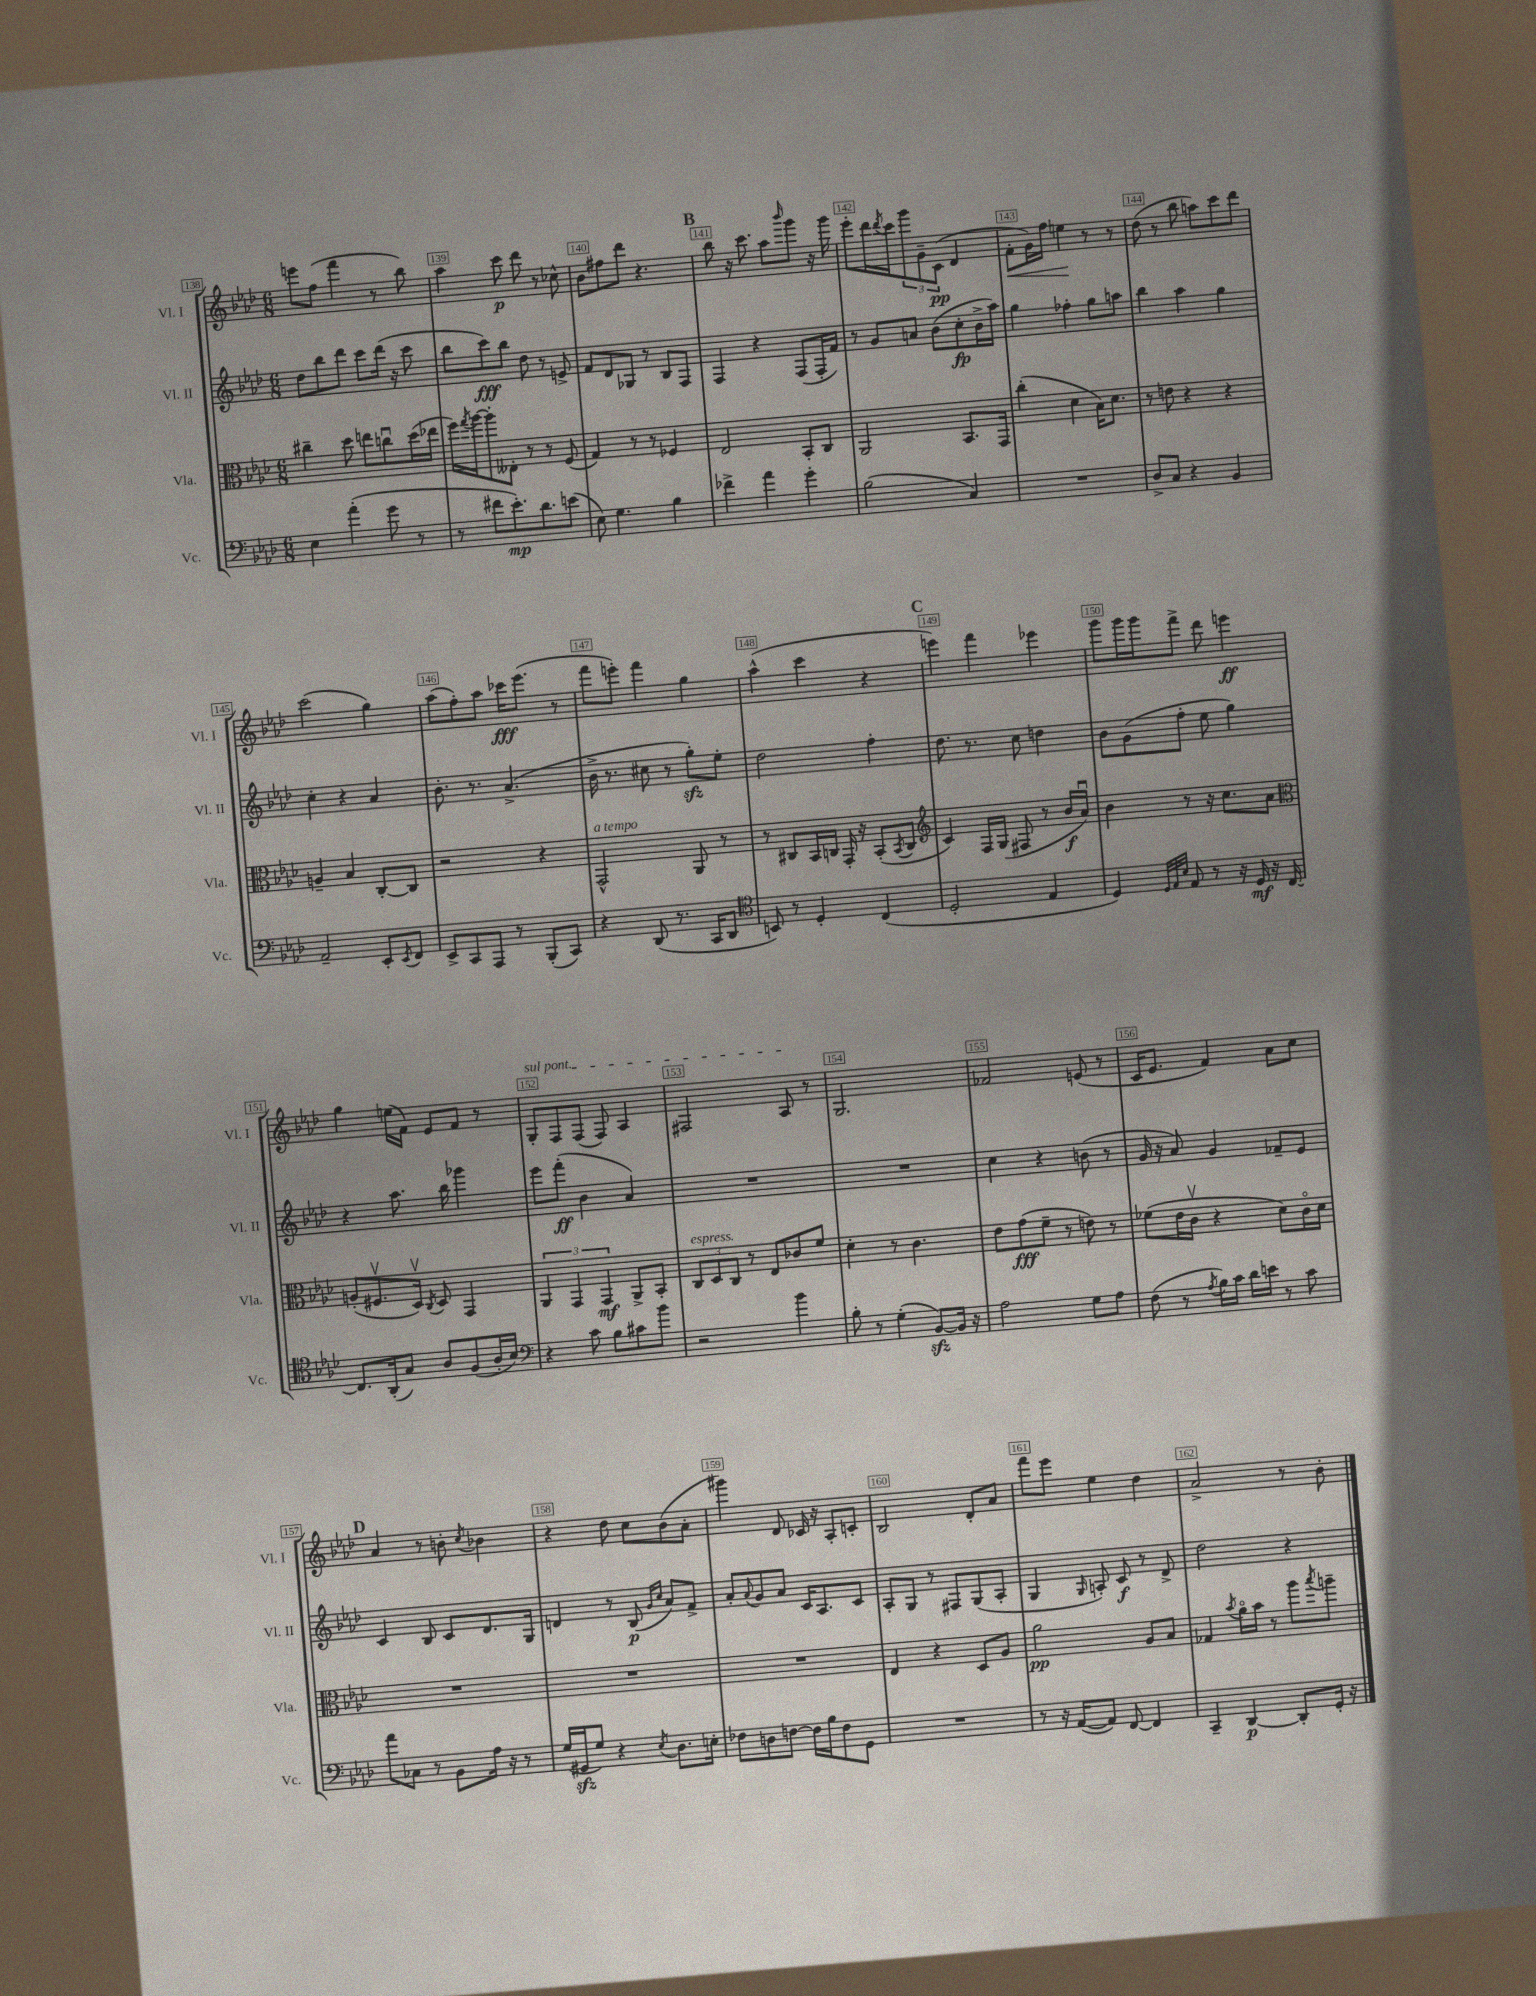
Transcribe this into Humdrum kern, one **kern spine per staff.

**kern	**dynam	**kern	**dynam	**kern	**dynam	**kern	**dynam
*part4	*part4	*part3	*part3	*part2	*part2	*part1	*part1
*staff4	*staff4	*staff3	*staff3	*staff2	*staff2	*staff1	*staff1
*I"Vc.	*	*I"Vla.	*	*I"Vl. II	*	*I"Vl. I	*
*I'Vc.	*	*I'Vla.	*	*I'Vl. II	*	*I'Vl. I	*
*clefF4	*	*clefC3	*	*clefG2	*	*clefG2	*
*k[b-e-a-d-]	*	*k[b-e-a-d-]	*	*k[b-e-a-d-]	*	*k[b-e-a-d-]	*
*M6/8	*	*M6/8	*	*M6/8	*	*M6/8	*
=138	=138	=138	=138	=138	=138	=138	=138
4E-\	.	4cc#X~\	.	8dd-\L	.	8eeen\L	.
.	.	.	.	8bb-\	.	(8ff\J	.
(4a-'\	.	8dd-\	.	8ddd-\J	.	4fff\	.
.	.	8een\L	.	8ccc\L	.	.	.
8g\	.	8ccnu\	.	(16ddd-\Jk	.	8r	.
.	.	.	.	16r	.	.	.
8r	.	(16dd-\L	.	8ccc\	.	8bb-\)	.
.	.	16ee-X\JJ	.	.	.	.	.
=139	=139	=139	=139	=139	=139	=139	=139
8r	.	16ff\LL)	.	8bb-\L	.	4aa-\	.
.	.	8qgg/	.	.	.	.	.
.	.	[16aa-\J	.	.	.	.	.
8f#X\L	.	8aa-'\]	.	8ccc\)	fff	.	.
8.e-'\)	mp	8E--X'\J	.	8bb-\J	.	8ccc\	p
.	.	8r	.	8dd-\	.	8ddd-\	.
8.d-\	.	.	.	.	.	.	.
.	.	8r	.	8r	.	8r	.
(8en\J	.	(8F/	.	8en^/	.	8cc-X^^\	.
=140	=140	=140	=140	=140	=140	=140	=140
8E-\)	.	4G/)	.	8f/L	.	8b-\L	.
4.G\	.	.	.	8d-/	.	8ff#X\	.
.	.	8r	.	8G-X/J	.	8ddd-\J	.
.	.	8r	.	8r	.	4.r	.
4B-\	.	4F-X/	.	8B-/L	.	.	.
.	.	.	.	8F/J	.	.	.
!!LO:REH:place=s1:t=B
=141	=141	=141	=141	=141	=141	=141	=141
4f-X^\	.	2E-/	.	4F/	.	8bb-\	.
.	.	.	.	.	.	16r	.
.	.	.	.	.	.	8.ccc\	.
4a-\	.	.	.	4r	.	.	.
.	.	.	.	.	.	8aa-\L	.
.	.	.	.	.	.	16qqbbb-/	.
4g'\	.	8BB-'/L	.	(8F/L	.	8ggg\J	.
.	.	8C/J	.	16F'/L	.	16r	.
.	.	.	.	16f/JJ)	.	16ggg\	.
=142	=142	=142	=142	=142	=142	=142	=142
(2B-\	.	2AA-/	.	8r	.	8eee-'\L	.
.	.	.	.	8g/L	.	16ddd-\L	.
.	.	.	.	.	.	8qddd-/	.
.	.	.	.	.	.	16ccc\J	.
.	.	.	.	8an/J	.	12ggg\	.
.	.	.	.	.	.	12g~\	.
.	.	.	.	(8b-\L	.	.	.
.	.	.	.	.	.	(12c\J	pp
4C/)	.	8.BB-/L	.	8cc'\	fp	4d-/	.
.	.	.	.	16b-^\L	.	.	.
.	.	16GG/Jk	.	16aa-\JJ)	.	.	.
=143	=143	=143	=143	=143	=143	=143	=143
!	!	!	!	!	!	!	!LO:HP:b
2.r	.	(4cc'\	.	4gg\	.	8f'\L	<
.	.	.	.	.	.	16g\L)	.
.	.	.	.	.	.	16ff\JJ	.
.	.	4d-\	.	4ff-X'\	.	4een\	.
.	.	16B-\KL)	.	8gg\L	.	8r	[
.	.	8.d-\J	.	.	.	.	.
.	.	.	.	8aan\J	.	8r	.
=144	=144	=144	=144	=144	=144	=144	=144
8D-^/L	.	8r	.	4bb-\	.	(8dd-\	.
8C/J	.	8en\	.	.	.	8r	.
4r	.	4r	.	4aa-\	.	8bb-\	.
.	.	.	.	.	.	8aan\L)	.
4BB-/	.	4r	.	4gg\	.	8ccc\	.
.	.	.	.	.	.	8ddd-\J	.
!!LO:LB:g=z
=145	=145	=145	=145	=145	=145	=145	=145
2AA-~/	.	4An~/	.	4cc'\	.	(2ccc\	.
.	.	4B-/	.	4r	.	.	.
8EE-'/L	.	[8C'/L	.	4a-/	.	4gg\)	.
8qEE-/	.	.	.	.	.	.	.
8FF/J	.	8C/J]	.	.	.	.	.
=146	=146	=146	=146	=146	=146	=146	=146
8EE-^/L	.	2r	.	8.b-'\	.	(8aa-\L	.
8CC/	.	.	.	.	.	8ff'\)	.
.	.	.	.	8.r	.	.	.
8AAA-/J	.	.	.	.	.	8aa-\J	.
8r	.	.	.	(4.a-^/	.	16ccc-X\KL	fff
.	.	.	.	.	.	(8.eee-\J	.
(8BBB-'/L	.	4r	.	.	.	.	.
8CC/J)	.	.	.	.	.	8r	.
=147	=147	=147	=147	=147	=147	=147	=147
!	!	!LO:TX:a:i:t=a tempo	!	!	!	!	!
4r	.	2GG^^/	.	16b-^\	.	8fff\L	.
.	.	.	.	8.r	.	.	.
.	.	.	.	.	.	8eeen'\J)	.
(8DD-/	.	.	.	8cc#X\	.	4fff\	.
8.r	.	.	.	8r	.	.	.
.	.	8AA-/	.	8ggzz'\L)	.	4gg\	.
16CC/KL	.	.	.	.	.	.	.
8DD-/J	.	8r	.	8ee-'\J	.	.	.
=148	=148	=148	=148	=148	=148	=148	=148
*clefC4	*	*	*	*	*	*	*
8BBn/)	.	8r	.	2dd-\	.	(4aa-^^\	.
8r	.	8C#X/L	.	.	.	.	.
4D-'/	.	16BB-/L	.	.	.	4ccc\	.
.	.	16Cn/JJ	.	.	.	.	.
.	.	16GG'/	.	.	.	.	.
.	.	16r	.	.	.	.	.
(4C/	.	(8BB-'/L	.	4ff'\	.	4r	.
.	.	8qBB-/	.	.	.	.	.
.	.	8C/J	.	.	.	.	.
!!LO:REH:place=s1:t=C
=149	=149	=149	=149	=149	=149	=149	=149
*	*	*clefG2	*	*	*	*	*
2D-'/	.	4c/)	.	8.dd-\	.	4eeen\)	.
.	.	.	.	8.r	.	.	.
.	.	16F/LL	.	.	.	4fff\	.
.	.	(16G/JJ	.	.	.	.	.
.	.	8F#X/	.	8cc\	.	.	.
4E-/	.	8r	.	4ddn\	.	4eee-X\	.
.	.	16b-/LL	f	.	.	.	.
.	.	16a-u/JJ)	.	.	.	.	.
=150	=150	=150	=150	=150	=150	=150	=150
4D-/)	.	4b-\	.	8b-\L	.	8ggg\L	.
.	.	.	.	(8g\	.	16ggg\L	.
.	.	.	.	.	.	16ggg\J	.
32qqD-/LLL	.	.	.	.	.	.	.
32qqE-/	.	.	.	.	.	.	.
32qqB-/JJJ	.	.	.	.	.	.	.
8E-/	.	8r	.	8ff'\J	.	8fff^\J	.
8r	.	16r	.	8ee-\	.	8ddd-\	.
.	.	8.cc\L	.	.	.	.	.
16r	.	.	.	4gg\)	.	4eeen\	ff
16D-/	mf	.	.	.	.	.	.
16r	.	8a-\J	.	.	.	.	.
[16C/	.	.	.	.	.	.	.
!!LO:LB:g=z
=151	=151	=151	=151	=151	=151	=151	=151
*	*	*clefC3	*	*	*	*	*
8.C/L]	.	(8An'/L	.	4r	.	4gg\	.
.	.	8.F#Xv/	.	.	.	.	.
(16AA-'/k	.	.	.	.	.	.	.
8G/J)	.	.	.	8.aa-\	.	(16een\LL	.
.	.	16D-v/Jk)	.	.	.	16f\JJ)	.
.	.	8qC/	.	.	.	.	.
8A-/L	.	8D-/	.	.	.	8e-/L	.
.	.	.	.	16bb-\	.	.	.
(8F/	.	4GG/	.	4ggg-X\	.	8f/J	.
16A-'/L	.	.	.	.	.	8r	.
16B-/JJ)	.	.	.	.	.	.	.
=152	=152	=152	=152	=152	=152	=152	=152
*clefF4	*	*	*	*	*	*	*
!	!	!	!	!	!	!LO:TX:a:i:t=sul pont.	!
4r	.	6AA-/	.	8eee-\L	.	8G'/L	.
.	.	.	.	(8fff'\J	ff	8F/	.
.	.	6GG/	.	.	.	.	.
8c\	.	.	.	4b-\	.	(8F/J	.
.	.	6GG/	mf	.	.	.	.
8B-\L	.	.	.	.	.	8F/)	.
8c#X\	.	8AA-^/L	.	4a-/)	.	4A-/	.
8b-\J	.	8BB-'/J	.	.	.	.	.
=153	=153	=153	=153	=153	=153	=153	=153
!	!	!LO:TX:a:i:t=espress.	!	!	!	!	!
2r	.	12C/L	.	2.r	.	2F#X/	.
.	.	12D-/	.	.	.	.	.
.	.	12C/J	.	.	.	.	.
.	.	8r	.	.	.	.	.
.	.	8E-/L	.	.	.	.	.
4b-\	.	8c-X/	.	.	.	8A-/	.
.	.	8f/J	.	.	.	8r	.
=154	=154	=154	=154	=154	=154	=154	=154
8B-'\	.	4d-'\	.	2.r	.	2.G/	.
8r	.	.	.	.	.	.	.
(4G'\	.	8r	.	.	.	.	.
.	.	4.c\	.	.	.	.	.
[8BB-zz/L)	.	.	.	.	.	.	.
16BB-/Jk]	.	.	.	.	.	.	.
16r	.	.	.	.	.	.	.
=155	=155	=155	=155	=155	=155	=155	=155
2A-\	.	8e-\L	.	4cc\	.	2f-X/	.
.	.	(8g\	fff	.	.	.	.
.	.	8f~\J	.	4r	.	.	.
.	.	8r	.	.	.	.	.
8G\L	.	8en\)	.	(8bn\	.	(8en/	.
8A-\J	.	8r	.	8r	.	8r	.
=156	=156	=156	=156	=156	=156	=156	=156
(8F\	.	(8f-X\L	.	16g/	.	16c/KL	.
.	.	.	.	16r	.	8.e-/J	.
8r	.	16e-\L	.	8a-/)	.	.	.
.	.	16cv\JJ	.	.	.	.	.
8qA-/	.	.	.	.	.	.	.
16B-\LL)	.	4r	.	4g/	.	4f/)	.
16c\JJ	.	.	.	.	.	.	.
16d-\LL	.	.	.	.	.	.	.
16en\JJ	.	.	.	.	.	.	.
8r	.	8d-\L)	.	8f-X~/L	.	8a-\L	.
8c\	.	16c\L	.	8e-/J	.	8cc\J	.
.	.	16d-\JJ	.	.	.	.	.
!!LO:LB:g=z
!!LO:REH:place=s1:t=D
=157	=157	=157	=157	=157	=157	=157	=157
8a-\L	.	2.r	.	4c/	.	4a-/	.
8C-X\J	.	.	.	.	.	.	.
8r	.	.	.	8B-/	.	8r	.
8BB-\L	.	.	.	8c/L	.	8bn'\	.
.	.	.	.	.	.	8qcc/	.
16A-\Jk	.	.	.	8.d-/	.	4b-X\	.
16r	.	.	.	.	.	.	.
8r	.	.	.	.	.	.	.
.	.	.	.	16G/Jk	.	.	.
=158	=158	=158	=158	=158	=158	=158	=158
(16G/LL	.	2.r	.	4dn/	.	4r	.
16GG#Xzz/J	.	.	.	.	.	.	.
8G/J)	.	.	.	.	.	.	.
4r	.	.	.	8r	.	8dd-\	.
.	.	.	.	(8B-/	p	8cc\L	.
.	.	.	.	16qqg/LL	.	.	.
8qE-/	.	.	.	16qqcc/JJ	.	.	.
8.D-\L	.	.	.	8a-/L)	.	(8b-\	.
.	.	.	.	8f^/J	.	8a-'\J	.
16En'\Jk	.	.	.	.	.	.	.
=159	=159	=159	=159	=159	=159	=159	=159
8F-X\L	.	2.r	.	8a-'/L	.	4ggg#X\)	.
.	.	.	.	8qqa-/	.	.	.
8Dn\	.	.	.	8g/	.	.	.
[8Fn\J	.	.	.	8a-/J	.	8d-/	.
16F\LL]	.	.	.	16c/KL	.	16c-X/	.
16B-\J	.	.	.	8.A-/	.	16r	.
8F\	.	.	.	.	.	8A-'/L	.
8GG\J	.	.	.	8c/J	.	8cn'/J	.
=160	=160	=160	=160	=160	=160	=160	=160
2.r	.	4E-/	.	8A-'/L	.	2B-/	.
.	.	.	.	8G/J	.	.	.
.	.	4r	.	8r	.	.	.
.	.	.	.	8F#X/L	.	.	.
.	.	8D-/L	.	(8G/	.	8d-'/L	.
.	.	8A-/J	.	8A-'/J	.	8a-/J	.
=161	=161	=161	=161	=161	=161	=161	=161
8r	.	2a-\	pp	4G/	.	8fff\L	.
16r	.	.	.	.	.	8eee-\J	.
([16AA-/KL	.	.	.	.	.	.	.
.	.	.	.	16qqG/	.	.	.
8AA-/J])	.	.	.	8An'/)	.	4ee-\	.
[8FF/	.	.	.	8c/	f	.	.
4FF/]	.	8A-/L	.	8r	.	4dd-\	.
.	.	8B-/J	.	8d-^/	.	.	.
=162	=162	=162	=162	=162	=162	=162	=162
4CC~/	.	4G-X/	.	2dd-\	.	2a-^/	.
.	.	8qb-/	.	.	.	.	.
[4DD-/	p	16a-\LL	.	.	.	.	.
.	.	16b-\JJ	.	.	.	.	.
.	.	8r	.	.	.	.	.
8DD-'/L]	.	8aa-\L	.	4r	.	8r	.
.	.	8qbb-/	.	.	.	.	.
16GG'/Jk	.	8aan~\J	.	.	.	8b-'\	.
16r	.	.	.	.	.	.	.
==	==	==	==	==	==	==	==
*-	*-	*-	*-	*-	*-	*-	*-
